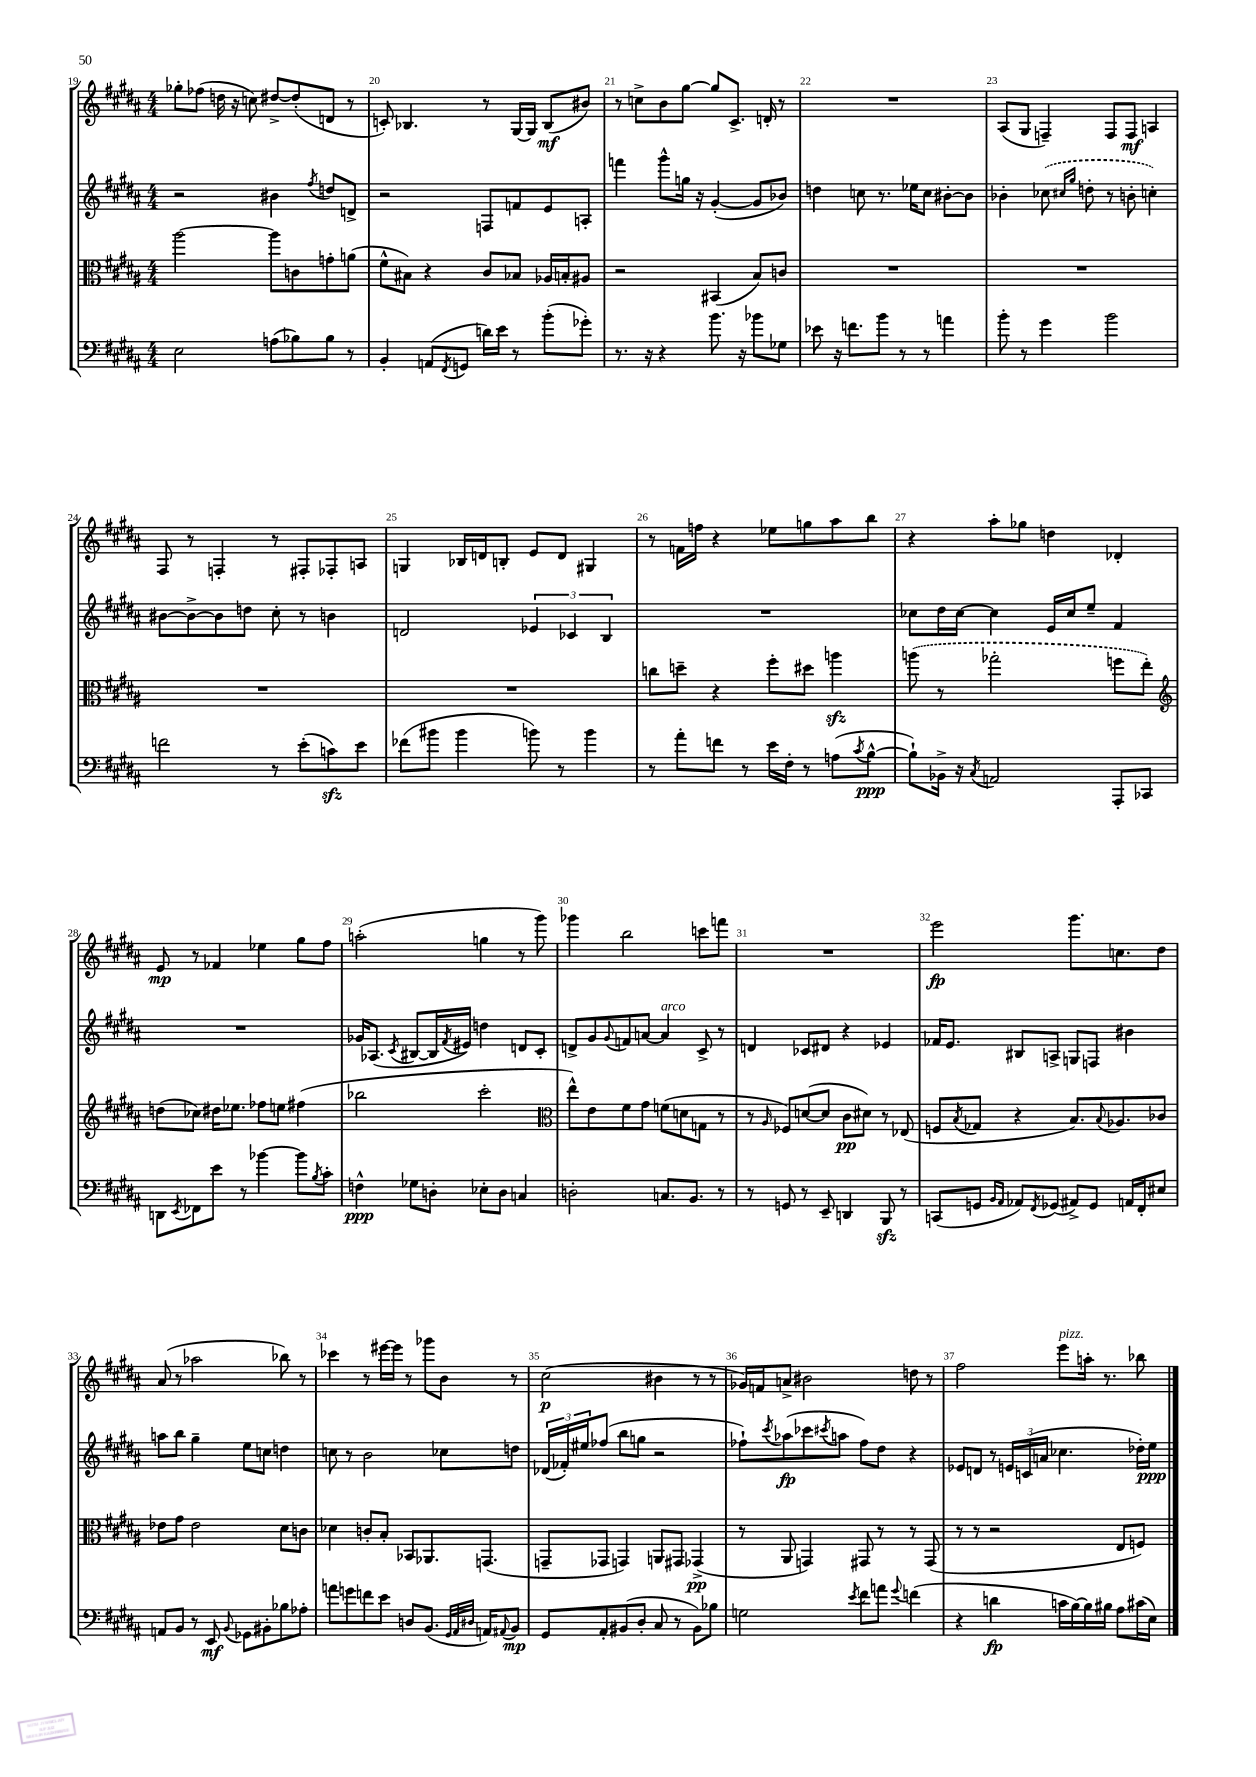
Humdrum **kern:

**kern	**kern	**kern	**kern
*staff4	*staff3	*staff2	*staff1
*clefF4	*clefC3	*clefG2	*clefG2
*k[f#c#g#d#a#]	*k[f#c#g#d#a#]	*k[f#c#g#d#a#]	*k[f#c#g#d#a#]
*M4/4	*M4/4	*M4/4	*M4/4
2E	[2aa#	2r	8gg-'
.	.	.	(8ff-
.	.	.	16dd
.	.	.	16r
.	.	.	8cc)
(8A	8aa#]	4b#	[8dd#^
8B-)	8c	.	(8dd#']
.	.	8qff#	.
8B-	8g'	8dd	8d
8r	(8a	8d^	8r
=	=	=	=
4BB'	8f#^^	2r	8c')
.	8B#)	.	4.B-
(8AA	4r	.	.
8qFF#	.	.	.
8GG	.	.	.
16d)	8c#	8F	8r
16e	.	.	.
8r	8B-	8f	[16G#
.	.	.	16G#]
(8b'	16A-	8e	(8B-
.	16B'	.	.
8g-')	8A#	8A'	8b#)
=	=	=	=
8.r	2r	4fff	8r
.	.	.	8cc^
16r	.	.	.
4r	.	8ggg#^^	8b
.	.	16gg	[8gg#
.	.	16r	.
8.b	(4BB#	([4g#'	8gg#]
.	.	.	8.c#^
16r	.	.	.
8b-	8B)	8g#]	.
.	.	.	16d'
8G-	8c	8b-)	8r
=	=	=	=
8e-	1r	4dd	1r
16r	.	.	.
8.f	.	.	.
.	.	8cc	.
8b	.	8.r	.
8r	.	.	.
.	.	16ee-	.
8r	.	8cc	.
4a	.	[8b#'	.
.	.	8b#]	.
=	=	=	=
8b'	1r	4b-'	(8A#
8r	.	.	8G#
4g#	.	(8cc-	4F~)
.	.	16qqcc#	.
.	.	16qqgg#	.
.	.	8dd'	.
2b	.	8r	8F
.	.	8b'	8F
.	.	4cc')	4A
=	=	=	=
2f	1r	[8b#	8F#
.	.	8b#^_	8r
.	.	8b#]	4F'
.	.	8dd	.
8r	.	8cc#'	8r
(8e'	.	8r	8F#'
8c)	.	4b	8F-'
8e	.	.	8A
=	=	=	=
(8f-	1r	2d	4G
8b#	.	.	.
4b#	.	.	16B-
.	.	.	16d
.	.	.	8B'
8b)	.	6e-	8e
8r	.	.	8d
.	.	6c-	.
4b	.	.	4G#
.	.	6B	.
=	=	=	=
8r	8cc	1r	8r
8a#'	8dd~	.	16f
.	.	.	16ff
8f	4r	.	4r
8r	.	.	.
16e	8ff#'	.	8ee-
16F#'	.	.	.
8r	8dd#	.	8gg
(8A	4aa	.	8aa#
8qc#	.	.	.
[8B^^	.	.	8bb
=	=	=	=
8B`])	(8aa	8cc-	4r
16BB-^	8r	16dd#	.
16r	.	[16cc-	.
8qC#	.	.	.
2AA	2gg-'	4cc-]	8aa#'
.	.	.	8gg-
.	.	16e	4dd
.	.	16cc-	.
.	.	8ee~	.
8AAA#'	8ff	4f#	4d-'
8CC-	8ee')	.	.
=	=	=	=
*	*clefG2	*	*
8DD	(8dd	1r	8e
8qEE	.	.	.
8FF-	8cc-)	.	8r
8e	16dd#	.	4f-
.	8.ee-	.	.
8r	.	.	.
[4b-	8ff-	.	4ee-
.	8ee	.	.
8b-]	(4ff#	.	8gg#
8qB	.	.	.
8c#'	.	.	8ff#
=	=	=	=
4F^^	2bb-	16g-	(2aa'
.	.	(8.A-	.
.	.	8qc#	.
8G-	.	[8B#	.
8D'	.	16B#]	.
.	.	8qf#	.
.	.	16e#)	.
8E-'	2ccc#'	4dd	4gg
8D	.	.	.
4C	.	8d	8r
.	.	8c#'	8ggg#)
=	=	=	=
*	*clefC3	*	*
2D'	8ee^^)	8d^	4ggg-
.	8e	8g#	.
.	.	8qqg#	.
.	8f#	8f	2bb
.	8g#	[8a	.
8.C	(8f	4a]	.
.	8d	.	.
8.BB	.	.	.
.	8G	8c#^	8ccc
8r	8r	8r	8fff
=	=	=	=
8r	8r	4d	1r
.	16qqA#	.	.
8GG	8F-)	.	.
8r	([8d	8c-	.
8EE~	8d]	8d#	.
4DD	8c#	4r	.
.	8d#)	.	.
8BBB	8r	4e-	.
8r	(8E-	.	.
=	=	=	=
(8CC	8F	16f-	2eee
.	.	8.e	.
.	8qB	.	.
8GG	8G-	.	.
16qqBB	.	.	.
16qqAA#	.	.	.
8AA-)	4r	8B#	.
8qFF#	.	.	.
(8GG-	.	8A^	.
8AA#^)	8.B)	8G	8.ggg#
8GG-	.	8F	.
.	8qqB	.	.
.	8.A-	.	8.cc
16AA	.	4b#	.
16FF#'	.	.	.
8E#	8c-	.	8dd#
=	=	=	=
8AA	8e-	8aa	(8a#
8BB	8g#	8bb	8r
8r	2e-	4gg#~	2aa-
8EE	.	.	.
8qqBB	.	.	.
8GG-	.	8ee	.
8BB#'	.	8cc	.
8B-	8d#	4dd	8bb-)
8A-'	8c	.	8r
=	=	=	=
8a	4d-	8cc	4ccc-
8g	.	8r	.
8f	8c'	2b	8r
8e	8B'	.	[16eee#
.	.	.	16eee#]
8D	8BB-	.	8r
(8.BB	8.AA-	.	8ggg-
.	.	8cc-	8b
32qqGG#	.	.	.
32qqAA#	.	.	.
32qqD#	.	.	.
16AA)	(8.GG	.	.
8qqAA#	.	.	.
8BB	.	8dd	8r
=	=	=	=
8GG#	8GG~	(24d-	(2cc#
.	.	24f-')	.
.	.	24ee#	.
8AA#'	8GG-	(8ff-	.
(8BB#	4GG)	8bb	.
8D#'	.	8gg	.
8C#	8AA	2r	4b#
8r	8GG#	.	.
8BB#)	(4GG-^	.	8r
8B-	.	.	8r
=	=	=	=
2G	8r	8ff-`)	16g-)
.	.	.	16f
.	.	8qccc#	.
.	8AA#	(8aa-	8a^
.	4GG)	8ccc-	2b#
.	.	8qccc#	.
.	.	8aa	.
8qe	.	.	.
8f#	8GG#	8ff-)	.
8a	8r	8dd#	.
8qqg#	.	.	.
(4f	8r	4r	8dd
.	(8GG#	.	8r
=	=	=	=
4r	8r	8e-	2ff#
.	8r	8d	.
4d	2r	8r	.
.	.	24e	.
.	.	(24c	.
.	.	24a	.
16c	.	4.cc-	8eee
[16B)	.	.	.
16B]	.	.	16aa'
16B#	.	.	8.r
8A#	8E	.	.
(16c#	8F)	16dd-')	8bb-
16E)	.	16ee	.
==	==	==	==
*-	*-	*-	*-
